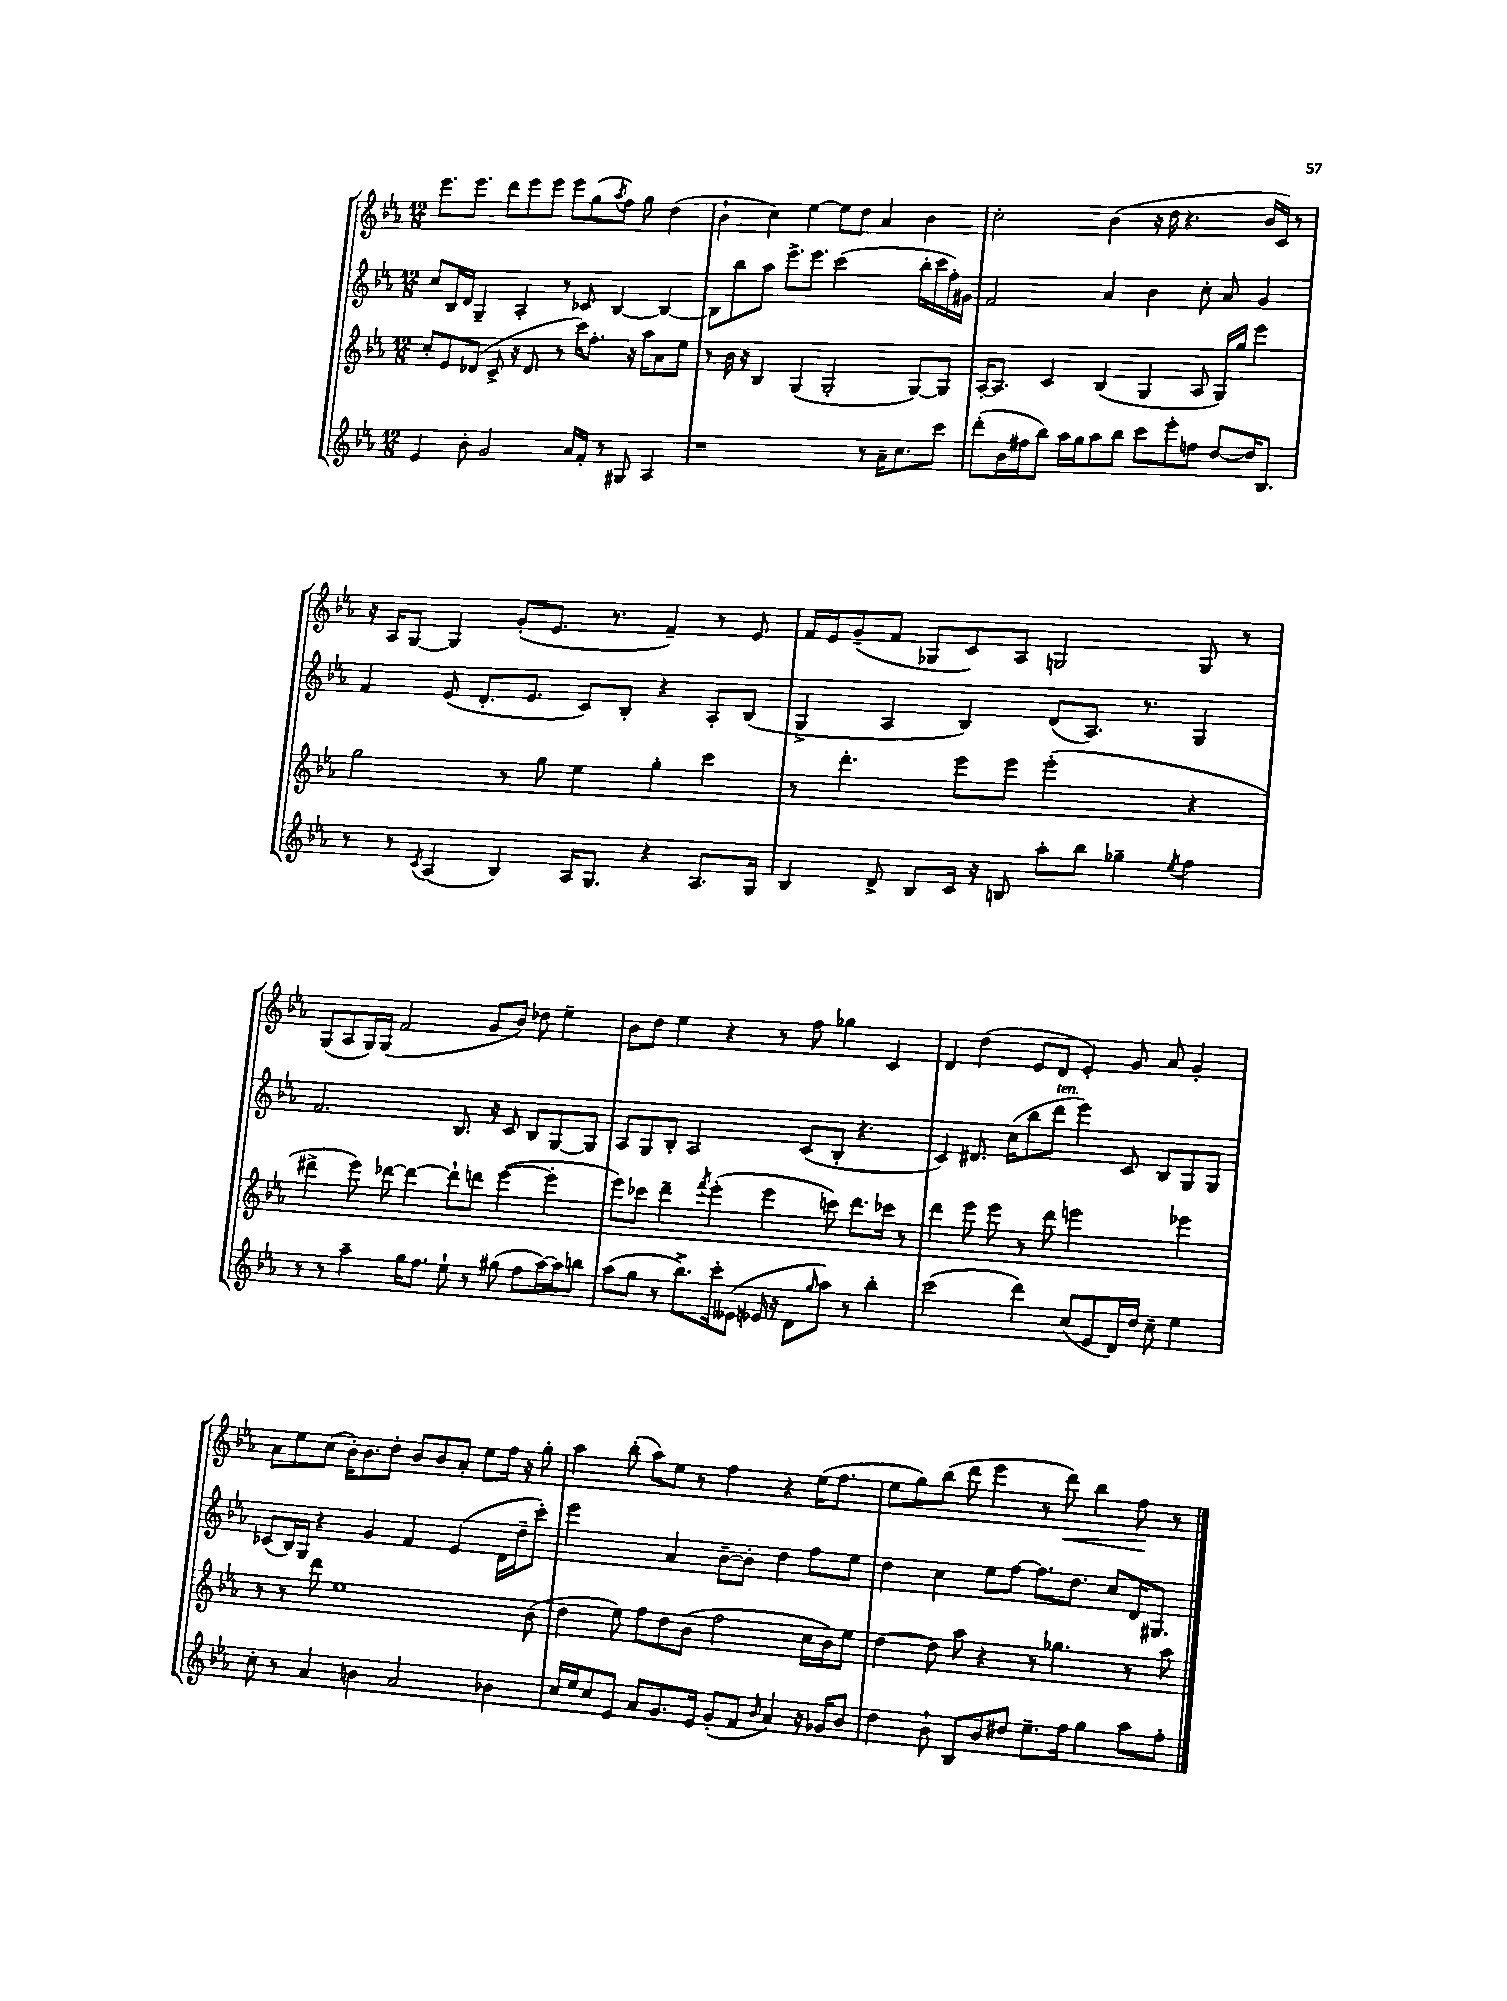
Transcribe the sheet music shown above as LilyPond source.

<<
\new StaffGroup <<
\new Staff = "s0" {
    \clef treble \key ees \major \numericTimeSignature \time 12/8
    ees'''8. ees'''8. d'''8 ees'''8 ees'''8 ees'''8 g''8( \acciaccatura { aes''8 } f''8) g''8 d''4( |
    bes'4-! c''4) ees''4~ ees''8 d''8 aes'4 bes'4 |
    c''2-. bes'4( r16 d''16 r4. bes'16 c'16) r8 |
    r16 aes16 g8~ g4 g'8-.( ees'8. r8. f'4--) r8 ees'8 |
    f'16 ees'16 g'8--( f'8 ges8 c'8) aes8 g2 g8 r8 |
    g8( aes8 g16) g16( f'2 g'8 bes'8) des''8 ees''4-- |
    bes'8 d''8 ees''4 r4 r8 f''8 ges''4 c'4 |
    d'4 d''4( ees'8 d'8 ees'4-.) g'8 aes'8 g'4-. |
    aes'8 ees''8 c''8( bes'16-.) bes'8. d''8-. bes'8 bes'8 aes'8-. ees''8 f''16 r16 g''8-. |
    aes''4 bes''8-.( aes''8) ees''8 r8 f''4 r4 ees''16( f''8. |
    ees''8 g''8) bes''8( d'''8 ees'''4 r8 d'''8\<) bes''4 f''8\! r8 \bar "|." |
}
\new Staff = "s1" {
    \clef treble \key ees \major \numericTimeSignature \time 12/8
    c''8 bes16 d'16 g4-- aes4-. r8 ces'8 bes4~ bes4~ |
    bes8 bes''8 aes''8 ees'''8.-> ees'''8. c'''2( bes''16-. c'''16 f''16-.) gis'16 |
    f'2 aes'4 bes'4 c''8-. aes'8 g'4 |
    f'4 ees'8( d'8.-. ees'8. c'8) bes8-. r4 aes8-. bes8( |
    g4-> aes4 bes4) d'8( aes8.) r8. g4 |
    f'2. bes8. r16 c'8 bes8 g8~ g8 |
    aes8 g8 bes8-. aes2 c'8( bes8-. r4. |
    c'4) dis'8. c''16( bes''8 d'''8^\markup { \italic "ten." } ees'''4) c'8 bes8 g8 g8 |
    ces'8( bes16) g16 r4 g'4 f'4 ees'4( d'16 d''16-- c'''8-.) |
    ees'''2 aes'4 bes'8~-- bes'8-. d''4 f''8 ees''8 |
    d''4 c''4 ees''8 f''8~ f''8. d''8. c''8 d'16 gis8. \bar "|." |
}
\new Staff = "s2" {
    \clef treble \key ees \major \numericTimeSignature \time 12/8
    c''8-. ees'8 des'8( c'8-> r16 des'8. r8 c'''16) f''8.-. r16 aes''16 aes'8 ees''8 |
    r8 bes'16 r16 bes4 g4( g2-. g8~) g8 |
    aes16~-. aes8. c'4 bes4( g4 aes8 g16) g''16 ees'''4 |
    g''2 r8 g''8 ees''4 g''4-. c'''4 |
    r8 d'''4.-. ees'''8 ees'''8 ees'''2-.( r4 |
    dis'''4-> ees'''8) des'''8~ des'''4~ des'''8-! d'''8 ees'''4~( ees'''4-. |
    ees'''8) ces'''8 d'''4-- \acciaccatura { f'''8 } ees'''4-.( ees'''4 c'''8) d'''8. ces'''16 r8 |
    d'''4 ees'''8 ees'''8 r8 d'''8 e'''2 ees'''4 |
    r8 r8 d'''8 ees''1 bes'8( |
    d''4 ees''8) f''8 d''8 bes'8( f''2 c''16 bes'16) ees''8 |
    d''4~ d''8 aes''8 r4 r8 ges''4. r8 aes''8 \bar "|." |
}
\new Staff = "s3" {
    \clef treble \key ees \major \numericTimeSignature \time 12/8
    ees'4 bes'8-. g'2 aes'16 f'16-. r8 gis8 aes4 |
    r1 r8 aes'16-- c''8. c'''8 |
    d'''8-.( bes'16 fis''16 bes''8) aes''16 g''16 aes''8 bes''8 c'''8 ees'''8-. f''8 d''8~ d''16 bes8. |
    r8 r8 \acciaccatura { c'8 } aes4( bes4) aes16 g8. r4 aes8. g16 |
    bes4 d'8-> bes8 c'16 r16 b8 aes''8-. bes''8 ges''4-- \acciaccatura { ees''8 } f''4 |
    r8 r8 aes''4-- g''16 f''8. ees''8-! r8 gis''8( f''8 aes''16~) aes''16 b''8 |
    aes''8( g''8 r8 bes''8.->) c'''16-. eeses'8( ees'16 r16 d'8 \grace { g''16 } aes''8) r8 bes''4-. |
    c'''2( d'''4) c''8( ees'8 d'16) d''16 c''8-- ees''4 |
    c''8-. r8 aes'4 b'4 aes'2 bes'4 |
    c''16 ees''16 c''8 ees'8 aes'8 g'8. ees'16 g'8-.( f'8 \grace { bes'16 } aes'4) r16 ges'16 bes'8 |
    d''4 bes'8-! bes8 bes'8 dis''8 ees''8.-- f''16 g''4 aes''8 f''8-. \bar "|." |
}
>>
>>
\layout { \context { \Score \remove "Bar_number_engraver" } }
